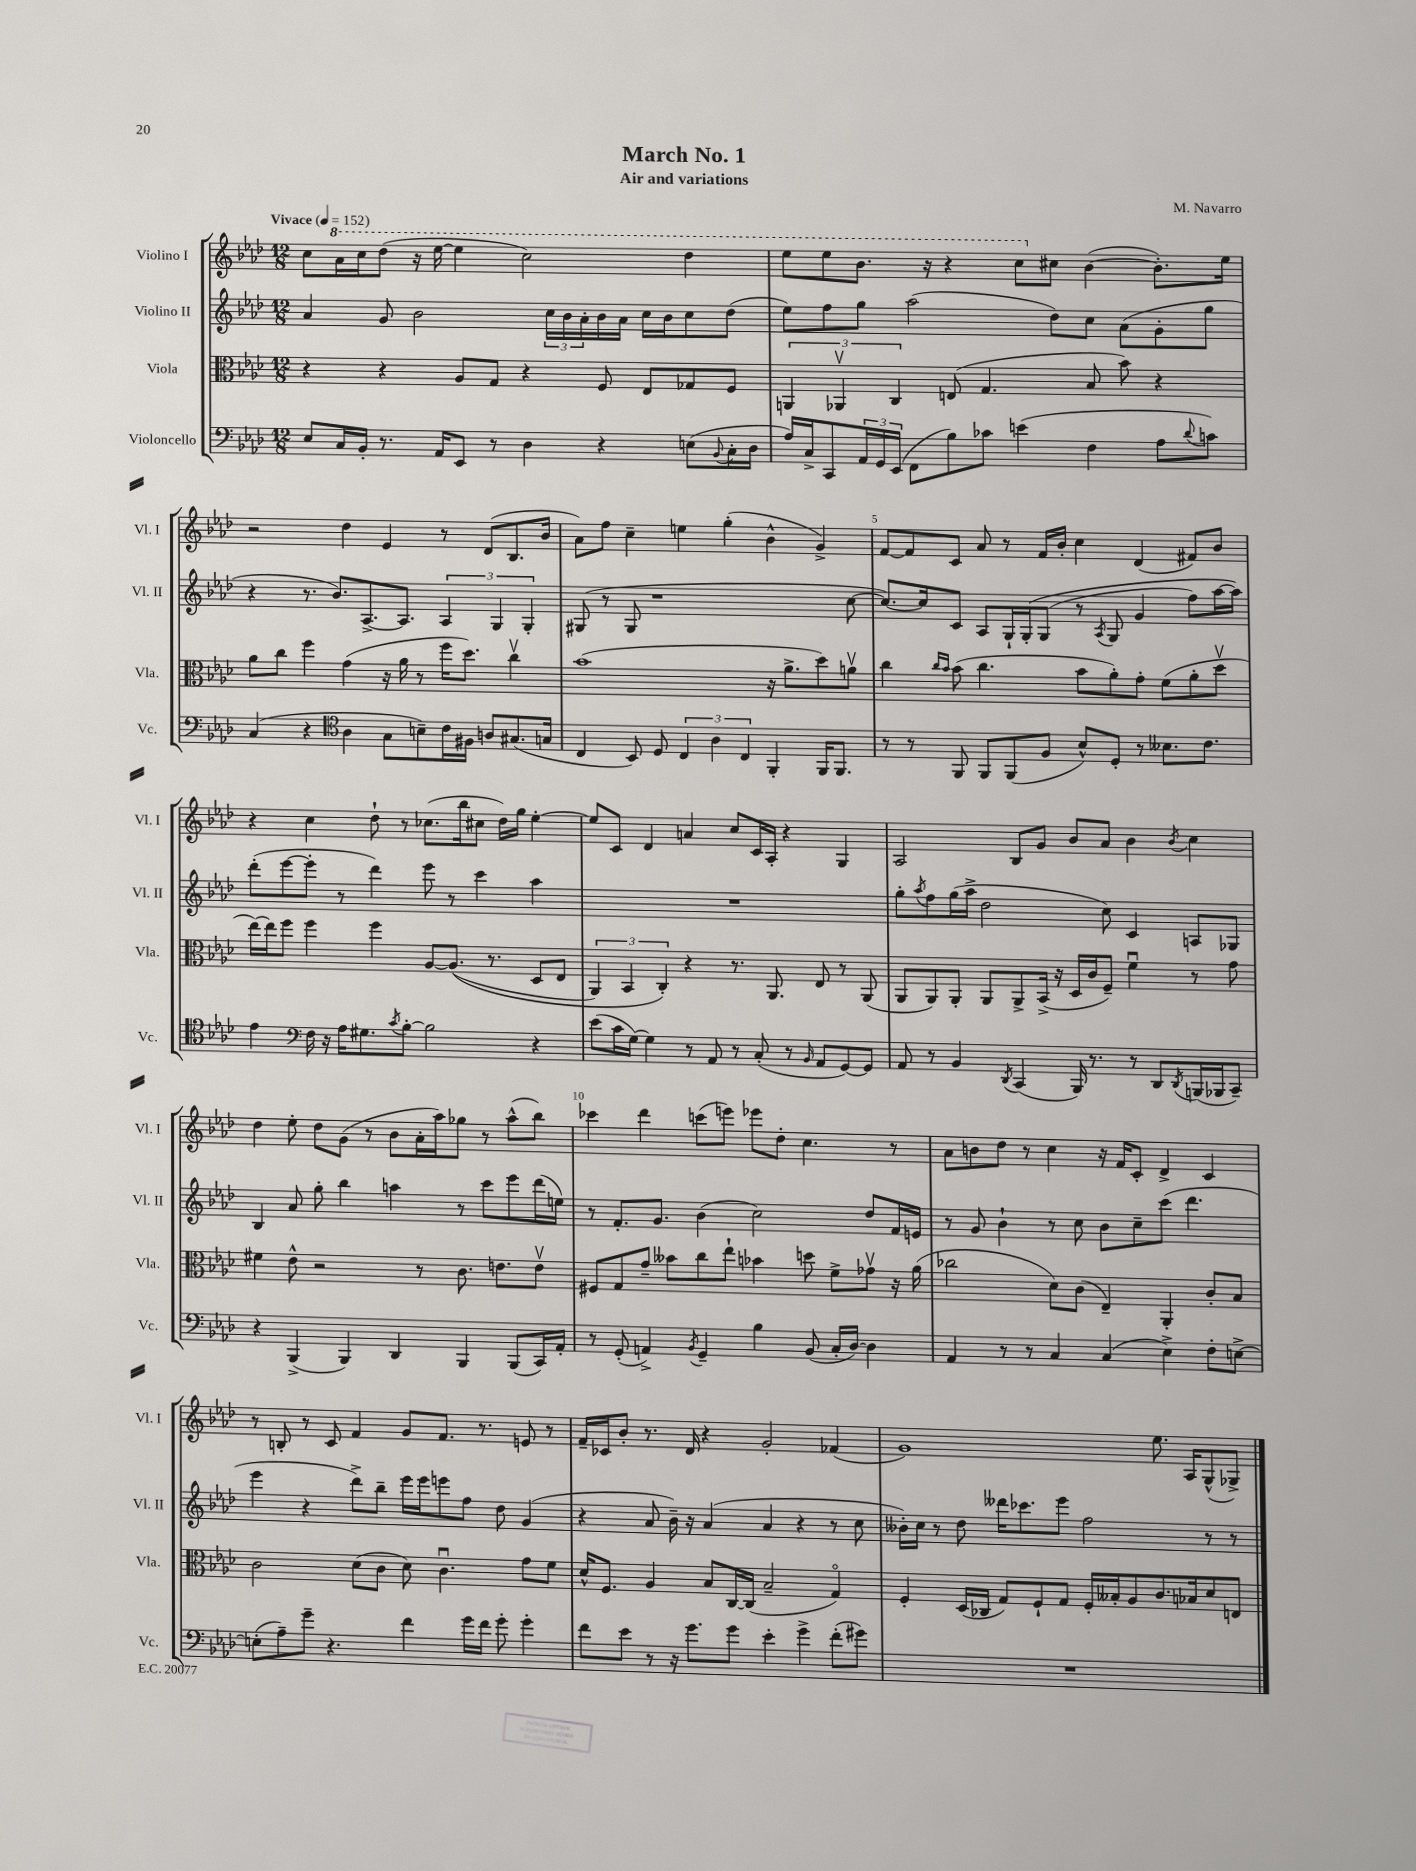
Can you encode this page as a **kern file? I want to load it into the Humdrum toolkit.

**kern	**kern	**kern	**kern
*staff4	*staff3	*staff2	*staff1
*clefF4	*clefC3	*clefG2	*clefG2
*k[b-e-a-d-]	*k[b-e-a-d-]	*k[b-e-a-d-]	*k[b-e-a-d-]
*M12/8	*M12/8	*M12/8	*M12/8
*MM152	*MM152	*MM152	*MM152
8E-/L	4r	4a-/	8cc\L
16C/L	.	.	16aa-\L
16BB-'/JJ	.	.	16ccc\J
8.r	4r	8g/	(8ddd-\J
.	.	2b-\	16r
16AA-/LK	.	.	[16eee-\
8EE-/J	8A-/L	.	4eee-\]
8r	8G/J	.	.
4D-\	4r	.	2ccc\)
.	.	24cc\LL	.
.	.	24b-\	.
.	.	24a-'\	.
4r	8F/	16b-\	.
.	.	16a-\JJ	.
.	8E-/L	16cc\LL	.
.	.	16b-\J	.
(8E\L	8G-/	8cc\	4ddd-\
8qqBB-/	.	.	.
16C'\L	8F/J	(8dd-\J	.
16D-\JJ	.	.	.
=	=	=	=
16A-/LL)	6AA/	8ee-\L)	8eee-\L
16C^/J	.	.	.
8CC/	.	8ff\	8eee-\
.	6AA-v/	.	.
24AA-/L	.	8gg\J	8.bb-\J
24GG/	.	.	.
(24EE-/JJ	6C/	.	.
8FF\L	.	(2aa-\	.
.	.	.	16r
8B-\)	(8E/	.	4r
8c-\J	4.G/	.	.
(4e\	.	.	8ccc\L
.	.	8dd-\L)	8cc#\J
4F\	8B-/	8cc\J	([4b-\
.	8b-\)	(8a-\L	.
8A-\L	4r	8g'\	8.b-'\]L)
8qqd-/	.	.	.
8c\J)	.	8gg\J	.
.	.	.	16ee-\Jk
=	=	=	=
(4C/	8a-\L	4r	2r
.	8cc\J	.	.
4r	4ff\	8.r	.
.	.	8.b-/L)	.
*clefC4	*	*	*
4A-\	(4g\	.	4dd-\
.	.	[8.A-^/	.
8G\L	16r	.	4e-/
.	16a-\	8.A-/]J	.
8B~\)	8r	.	.
16c\L	16ff\LK	6A-/	8r
16F#\JJ	8.dd-\J)	.	.
8A/L	.	.	(8d-/L
.	.	6G/	.
(8.G#/	4ccv\	.	8.B-/
.	.	6G'/	.
16G/Jk	.	.	16b-/Jk
=	=	=	=
4C/	(1b-	(8G#/	8a-\L)
.	.	8r	8ff\J
8BB-/)	.	8G#/	4cc~\
8D-/	.	1r	.
6C/	.	.	4ee\
6A-\	.	.	.
.	.	.	(4gg'\
6C/	.	.	.
4FF'/	16r	.	4b-^^\
.	8.a-^\L	.	.
16FF/LK	8dd-\)	.	4g^/)
8.FF/J	.	.	.
.	8av\J	[8cc\	.
=	=	=	=
8r	4cc\	8.cc/_L)	[8f/L
8r	.	.	8f/]
.	.	16cc/]k	.
.	16qqcc/LL	.	.
.	16qqb-/JJ	.	.
8FF/	(8b-\	8c/J	8c/J
8FF/L	4.cc\	8A-/L	8a-/
(8FF/	.	16G`/L	8r
.	.	&(16G'/J	.
8F/J	.	(8G/J	16f/LL
.	.	.	16b-'/JJ
8B-^^/L)	8b-\L	8r	4cc\
.	.	8qA-/	.
8D-'/J	8a-'\)	8G/	.
8r	8g'\J	4g/	(4d-/
8.B--\L	(8f\L	.	.
.	8a-'\	8ff\L)	8f#/L)
8.c\J	.	.	.
.	8dd-v\J	[16aa-\L	8b-/J
.	.	16aa-\]JJ&)	.
=	=	=	=
4e-\	[16ee-\LL)	(8ddd-'\L	4r
.	16ee-\]J	.	.
.	8ff\J	[8eee-\	.
*clefF4	*	*	*
16F\	4ff\	8eee-'\]J	4cc\
16r	.	.	.
16A-\LK	.	8r	.
8.G#\	.	.	.
.	4ff\	4ddd-\)	8dd-`\
8qc/	.	.	.
[8B-'\J	.	.	8r
2B-\]	[8A-/L	8eee-\	(8.cc-\L
.	&((8.A-/]J	8r	.
.	.	.	16bb-\k
.	.	4ccc\	8cc#\J
.	8.r	.	.
.	.	.	16dd-\LL)
.	.	.	16gg\JJ
4r	8D-/L	4aa-\	[4ee-'\
.	8E-/J	.	.
=	=	=	=
(8e-\L	6AA-/)	1.r	8ee-/]L
16c\L	.	.	8c/J
.	6BB-/	.	.
[16G\JJ)	.	.	.
4G\]	.	.	4d-/
.	6C'/&)	.	.
8r	4r	.	4a/
8AA-/	.	.	.
8r	8.r	.	8cc/L
(8C'/	.	.	16c/L
.	8.AA-/	.	16A-'/JJ
8r	.	.	4r
16qqBB-/	.	.	.
8AA-/L	8E-/	.	.
[8GG/)	8r	.	4G/
8GG/]J	(8AA-/	.	.
=	=	=	=
8AA-/	8AA-/L	8gg'\L	2A-/
.	.	8qaa-/	.
8r	8AA-/)	8ff\	.
4BB-/	8AA-'/J	(16gg\L	.
.	.	16aa-^\JJ	.
.	8AA-/L	2dd-\	.
8qDD-/	.	.	.
(4CC/	8AA-^/	.	8B-/L
.	(16BB-^/Jk	.	8g/J
.	16r	.	.
16BBB-/)	16D-/LL	.	8b-/L
8.r	16c/J	.	.
.	8F~/J)	8cc\)	8a-/J
8r	4fu\	4c/	4b-\
8DD-/L	.	.	.
8qDD-/	.	.	8qb-/
(16BBB/L	8r	8A/L	4cc\
16BBB-/J	.	.	.
8CC~/J)	8g\	8G-/J	.
=	=	=	=
4r	4f#\	4B-/	4dd-\
(4BBB-^/	8e-^^\	8a-/	8ee-'\
.	2r	8gg'\	8dd-\L
4BBB-/)	.	4bb-\	(8g\J
.	.	.	8r
4DD-/	.	4aa\	8b-\L
.	8r	.	16a-'\L
.	.	.	16aa-\J)
4BBB-/	8.c\	8r	8gg-\J
.	.	8ccc\L	8r
.	8.e\L	.	.
(8BBB-/L	.	8eee-\	(8aa-^^\L
16CC/L)	8ev\J	(16ddd-\L	8bb-\J)
16AA-'/JJ	.	16ee\JJ)	.
=	=	=	=
8r	8F#/L	8r	4ccc-\
(8GG'/	8G/	8.f'/L	.
4AA^/)	8g~/J	.	4ddd-\
.	.	8.g/J	.
.	8b--\L	.	.
8qBB-/	.	.	.
4GG~/	8cc\	(4b-\	(8ccc\L
.	8ee-`\J	.	8eee\J)
4B-\	4b-\	2cc\)	8eee-\L
.	.	.	8dd-'\J
(8BB-/	8dd\	.	4.cc\
16C'/LL	8f^\L	.	.
[16D-/JJ)	.	.	.
4D-\]	8g-v\J	8dd-/L	.
.	16r	16f/L	8r
.	(16a-\	16e/JJ	.
=	=	=	=
4AA-/	2cc-\	8r	8a-\L
.	.	8g/	8b\
8r	.	4b-`\	8dd-\J
8r	.	.	8r
4C/	8d-\L)	8r	4cc\
.	(8c\J	8cc\	.
(4C/	4E-~/)	8b-\L	16r
.	.	.	16f/LK
.	.	8cc~\	8c'/J
4E-^\)	4AA-'/	(8ccc\J	4d-^/
.	.	4.ddd-\	.
8F'\L	8c'/L	.	4c/
[8E^\J	8B-/J	.	.
=	=	=	=
(8E'\]L	2c\	4eee-\	8r
8A-~\)	.	.	8B'/
8g~\J	.	4r	8r
4.r	.	.	8c/
.	(8d-\L	8ddd-^\L)	4f/
.	8c\J	8bb-~\J	.
4f\	8d-\)	16eee-\LL	8g/L
.	.	16eee-\J	.
.	4.cu\	8eee\	8.f/J
16g\LL	.	8ff\J	.
16f\JJ	.	.	8.r
8g'\	.	8dd-\	.
4g'\	8g\L	(4g/	8e/
.	8f\J	.	8r
=	=	=	=
8f\L	16d-^^/LK	4r	16f~/LL
.	8.F/J	.	16c-/J
8e-\J	.	.	8b-'/J
8r	4A-/	8a-/	8.r
16r	.	16b-~\)	.
8.g\L	.	16r	16d-/
.	8B-/L	(4a-/	4r
8g\J	[16C/L	.	.
.	(16C/]JJ	.	.
4e-'\	2B-~/	4a-/	2g'/
4g^\	.	4r	.
(8f'\L	4Go/)	8r	(4f-/
8g#\J)	.	8cc\	.
=	=	=	=
1.r	4F'/	16b--'\LL)	1g)
.	.	16cc\JJ	.
.	.	8r	.
.	(16D-/LL	8dd-\	.
.	16C-/JJ	.	.
.	8G/L)	16ddd--\LK	.
.	.	8.ccc-\	.
.	8F`/	.	.
.	8G/J	8eee-\J	.
.	16F'/LL	2ff\	.
.	16B--'/J	.	.
.	8A-/	.	.
.	8.c/	.	8.ee-\
.	16B-/k	.	16A-/LK
.	8d-/	8r	(8G^^/
.	8E/J	8r	8G-^/J)
==	==	==	==
*-	*-	*-	*-
